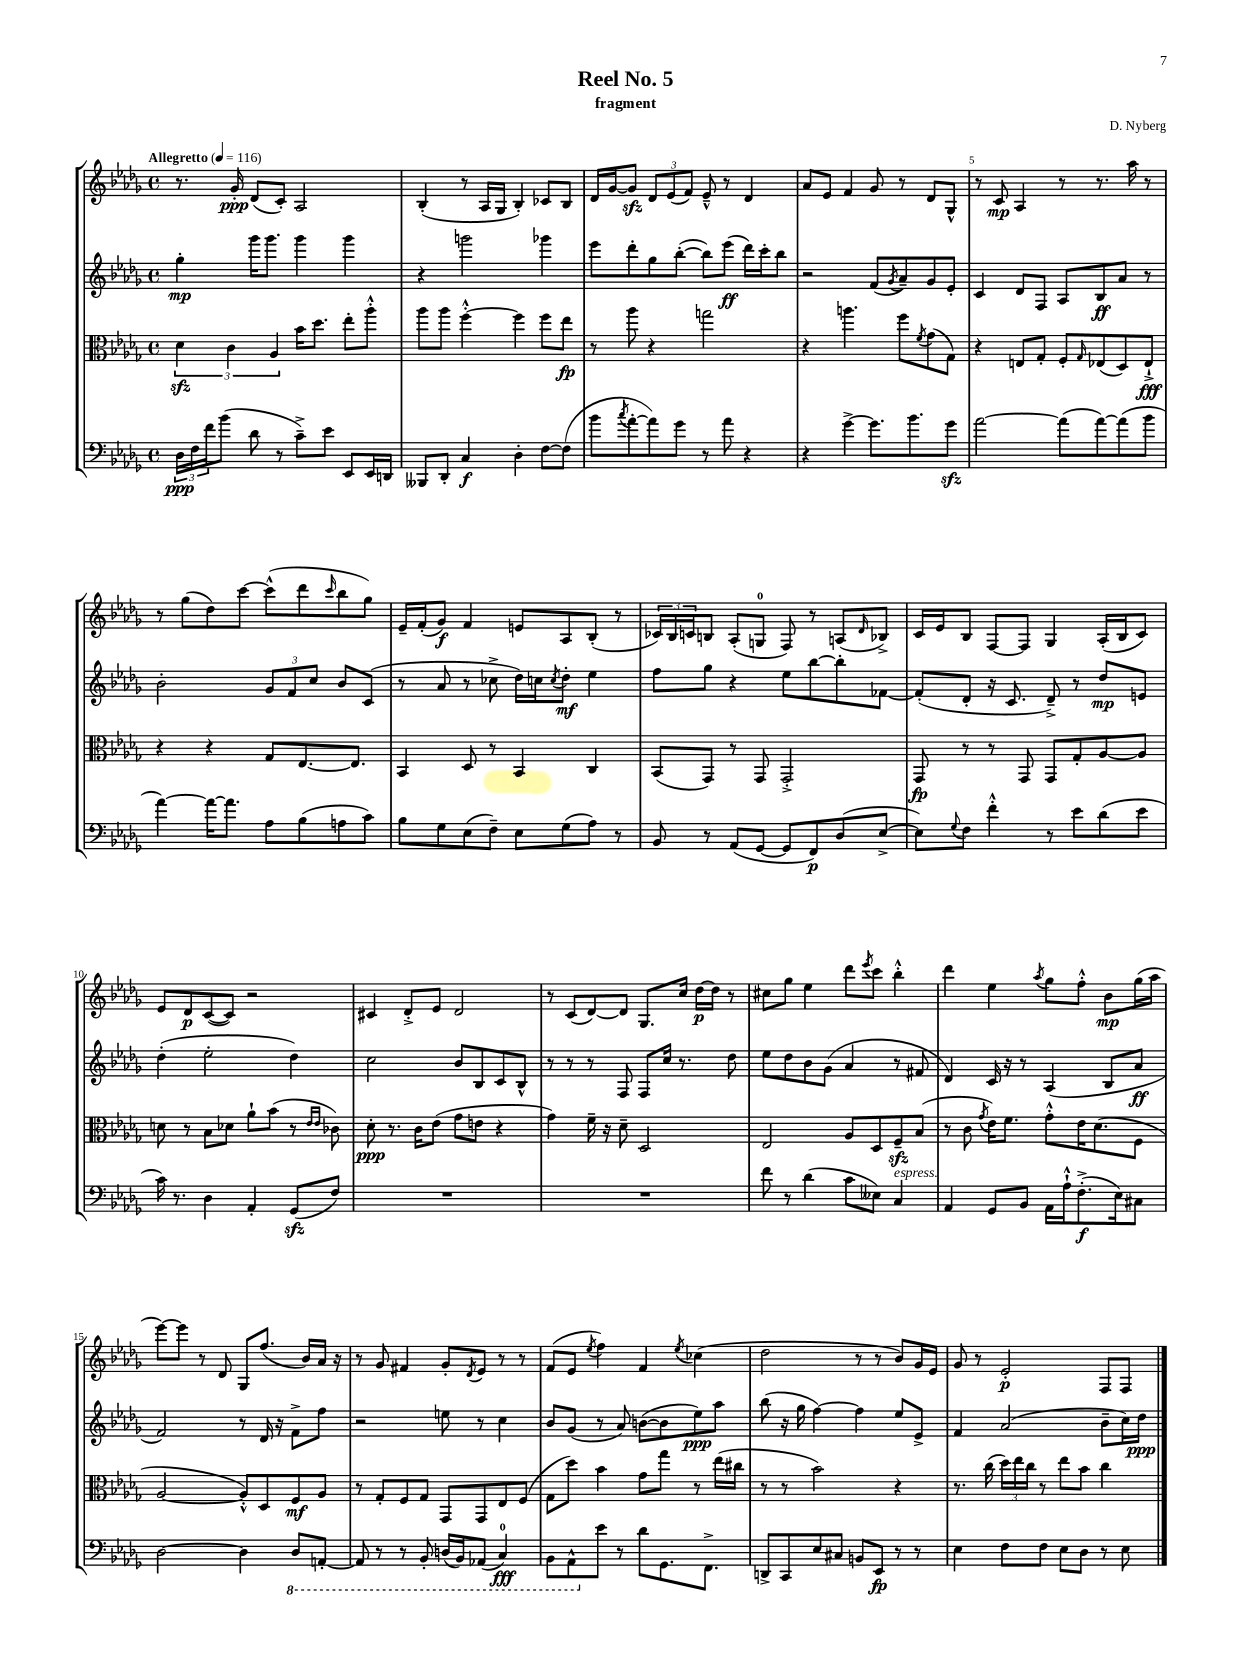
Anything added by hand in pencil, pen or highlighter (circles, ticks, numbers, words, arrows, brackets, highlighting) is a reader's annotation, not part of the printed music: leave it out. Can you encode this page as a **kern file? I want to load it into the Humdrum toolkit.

**kern	**dynam	**kern	**dynam	**kern	**dynam	**kern	**dynam
*part4	*part4	*part3	*part3	*part2	*part2	*part1	*part1
*staff4	*staff4	*staff3	*staff3	*staff2	*staff2	*staff1	*staff1
*clefF4	*	*clefC3	*	*clefG2	*	*clefG2	*
*k[b-e-a-d-g-]	*	*k[b-e-a-d-g-]	*	*k[b-e-a-d-g-]	*	*k[b-e-a-d-g-]	*
*M4/4	*	*M4/4	*	*M4/4	*	*M4/4	*
*met(c)	*	*met(c)	*	*met(c)	*	*met(c)	*
*MM116	*	*MM116	*	*MM116	*	*MM116	*
=1	=1	=1	=1	=1	=1	=1	=1
!	!	!	!	!	!	!LO:TX:a:B:t=Allegretto	!
24D-\LL	ppp	6d-zz\	.	4gg-'\	mp	8.r	.
24F\	.	.	.	.	.	.	.
24f\J	.	.	.	.	.	.	.
(8b-\J	.	.	.	.	.	.	.
.	.	6c\	.	.	.	.	.
.	.	.	.	.	.	16g-'/	ppp
8d-\	.	.	.	16ggg-\KL	.	(8d-/L	.
.	.	.	.	8.ggg-\J	.	.	.
.	.	6A-/	.	.	.	.	.
8r	.	.	.	.	.	8c'/J)	.
8c~^\L)	.	16b-\KL	.	4ggg-\	.	2A-/	.
.	.	8.dd-\J	.	.	.	.	.
8e-\J	.	.	.	.	.	.	.
8EE-/L	.	8ee-'\L	.	4ggg-\	.	.	.
16EE-/L	.	8aa-'^^\J	.	.	.	.	.
16DDn/JJ	.	.	.	.	.	.	.
=2	=2	=2	=2	=2	=2	=2	=2
8BBB--X/L	.	8aa-\L	.	4r	.	(4B-'/	.
8DD-'/J	.	8aa-\J	.	.	.	.	.
4C/	f	[4ff'^^\	.	2gggn\	.	8r	.
.	.	.	.	.	.	16A-/LL	.
.	.	.	.	.	.	16G-/JJ	.
4D-'\	.	4ff\]	.	.	.	4B-'/)	.
[8F\L	.	8ff\L	.	4ggg-X\	.	8c-X/L	.
(8F\J]	.	8ee-\J	fp	.	.	8B-/J	.
=3	=3	=3	=3	=3	=3	=3	=3
8b-\L	.	8r	.	8eee-\L	.	16d-/LL	.
.	.	.	.	.	.	[16g-/J	.
8qcc/	.	.	.	.	.	.	.
[8a-'\	.	8aa-\	.	8ddd-'\	.	8g-zz/J]	.
8a-\])	.	4r	.	8gg-\	.	12d-/L	.
.	.	.	.	.	.	(12e-/	.
8g-\J	.	.	.	([8bb-'\J	.	.	.
.	.	.	.	.	.	12f/J)	.
8r	.	2ggn\	.	8bb-\L])	.	8e-~^^/	.
8a-\	.	.	.	(8eee-\J	ff	8r	.
4r	.	.	.	16ddd-\LL)	.	4d-/	.
.	.	.	.	16ccc'\J	.	.	.
.	.	.	.	8bb-\J	.	.	.
=4	=4	=4	=4	=4	=4	=4	=4
4r	.	4r	.	2r	.	8a-/L	.
.	.	.	.	.	.	8e-/J	.
[4g-^\	.	4.aan\	.	.	.	4f/	.
8.g-\L]	.	.	.	(8f/L	.	8g-/	.
.	.	.	.	8qg-/	.	.	.
.	.	8ff\L	.	8a-~/)	.	8r	.
8.b-\	.	.	.	.	.	.	.
.	.	8qf/	.	.	.	.	.
.	.	(8g-\	.	8g-/	.	8d-/L	.
8g-zz\J	.	8G-\J)	.	8e-'/J	.	8G-^^/J	.
=5	=5	=5	=5	=5	=5	=5	=5
[2a-\	.	4r	.	4c/	.	8r	.
.	.	.	.	.	.	8c/	mp
.	.	8En/L	.	8d-/L	.	4A-/	.
.	.	8G-'/J	.	8F/J	.	.	.
(8a-\L]	.	8F'/L	.	8A-/L	.	8r	.
.	.	16qqG-/	.	.	.	.	.
[8a-\)	.	(8E-X/	.	8B-/	ff	8.r	.
(8a-\]	.	8D-/)	.	8a-/J	.	.	.
.	.	.	.	.	.	16aa-\	.
8b-\J	.	8E-`^/J	fff	8r	.	8r	.
!!LO:LB:g=z
=6	=6	=6	=6	=6	=6	=6	=6
[4a-\)	.	4r	.	2b-'\	.	8r	.
.	.	.	.	.	.	(8gg-\L	.
16a-\KL_	.	4r	.	.	.	8dd-\)	.
8.a-\J]	.	.	.	.	.	.	.
.	.	.	.	.	.	[8ccc\J	.
8A-\L	.	8G-/L	.	12g-/L	.	(8ccc^^\L]	.
.	.	.	.	12f/	.	.	.
(8B-\	.	[8.E-/	.	.	.	8ddd-\	.
.	.	.	.	12cc/J	.	.	.
.	.	.	.	.	.	16qqccc/	.
8An\	.	.	.	8b-/L	.	8bb-\	.
.	.	8.E-/J]	.	.	.	.	.
8c\J)	.	.	.	(8c/J	.	8gg-\J)	.
=7	=7	=7	=7	=7	=7	=7	=7
8B-\L	.	4BB-/	.	8r	.	16e-~/LL	.
.	.	.	.	.	.	(16f'/J	.
8G-\	.	.	.	8a-/	.	8g-/J)	f
(8E-\	.	8D-/	.	8r	.	4f/	.
8F~\J)	.	8r	.	8cc-X^\	.	.	.
8E-\L	.	4BB-/	.	16dd-\LL)	.	8en/L	.
.	.	.	.	16ccn\J	.	.	.
.	.	.	.	8qcc/	.	.	.
(8G-\	.	.	.	8dd-'\J	mf	8A-/	.
8A-\J)	.	4C/	.	4ee-\	.	(8B-'/J	.
8r	.	.	.	.	.	8r	.
=8	=8	=8	=8	=8	=8	=8	=8
8BB-/	.	(8BB-/L	.	8ff\L	.	24c-X/LL)	.
.	.	.	.	.	.	24B-/	.
.	.	.	.	.	.	24cn/J	.
8r	.	8GG-/J)	.	8gg-\J	.	8Bn/J	.
(8AA-/L	.	8r	.	4r	.	(8A-'/L	.
[8GG-/J	.	8GG-/	.	.	.	8Gn/J	.
8GG-/L]	.	2GG-'^/	.	8ee-\L	.	8F/)	.
8FF/)	p	.	.	[8bb-\	.	8r	.
(8D-/	.	.	.	8bb-'\]	.	(8An/L	.
.	.	.	.	.	.	16qqd-/	.
[8E-^/J	.	.	.	[8f-X\J	.	8B-X^/J)	.
=9	=9	=9	=9	=9	=9	=9	=9
8E-\L])	.	8GG-/	fp	(8f-'/L]	.	16c/LL	.
.	.	.	.	.	.	16e-/J	.
8qqG-/	.	.	.	.	.	.	.
8F\J	.	8r	.	8d-'/J	.	8B-/J	.
4f'^^\	.	8r	.	16r	.	[8F/L	.
.	.	.	.	8.c/	.	.	.
.	.	8GG-/	.	.	.	8F/J]	.
8r	.	8GG-/L	.	8d-~^/)	.	4G-/	.
8e-\L	.	8G-'/	.	8r	.	.	.
(8d-\	.	[8A-/	.	8dd-/L	mp	(16A-'/LL	.
.	.	.	.	.	.	16B-/J	.
8e-\J	.	8A-/J]	.	8en/J	.	8c/J)	.
!!LO:LB:g=z
=10	=10	=10	=10	=10	=10	=10	=10
16c\)	.	8dn\	.	(4dd-'\	.	8e-/L	.
8.r	.	.	.	.	.	.	.
.	.	8r	.	.	.	8d-/	p
4D-\	.	8B-\L	.	2ee-'\	.	([8c/	.
.	.	8d-X\J	.	.	.	8c/J])	.
4AA-'/	.	8a-`\L	.	.	.	2r	.
.	.	(8b-\J	.	.	.	.	.
(8GG-zz/L	.	8r	.	4dd-\)	.	.	.
.	.	16qqe-/LL	.	.	.	.	.
.	.	16qqe-/JJ	.	.	.	.	.
8F/J)	.	8c-X\)	.	.	.	.	.
=11	=11	=11	=11	=11	=11	=11	=11
1r	.	8d-'\	ppp	2cc\	.	4c#X/	.
.	.	8.r	.	.	.	.	.
.	.	.	.	.	.	8d-'^/L	.
.	.	16c\KL	.	.	.	.	.
.	.	(8e-\J	.	.	.	8e-/J	.
.	.	8g-\L	.	8b-/L	.	2d-/	.
.	.	8en\J	.	8B-/	.	.	.
.	.	4r	.	8c/	.	.	.
.	.	.	.	8B-^^/J	.	.	.
=12	=12	=12	=12	=12	=12	=12	=12
1r	.	4g-\)	.	8r	.	8r	.
.	.	.	.	8r	.	(8c/L	.
.	.	16f~\	.	8r	.	[8d-/)	.
.	.	16r	.	.	.	.	.
.	.	8d-~\	.	8F/	.	8d-/J]	.
.	.	2D-/	.	8F/L	.	8.G-/L	.
.	.	.	.	16cc/Jk	.	.	.
.	.	.	.	8.r	.	16cc/Jk	.
.	.	.	.	.	.	[16dd-\LL	p
.	.	.	.	.	.	16dd-\JJ]	.
.	.	.	.	8dd-\	.	8r	.
=13	=13	=13	=13	=13	=13	=13	=13
8f\	.	2E-/	.	8ee-\L	.	8cc#X\L	.
8r	.	.	.	8dd-\	.	8gg-\J	.
(4d-\	.	.	.	8b-\	.	4ee-\	.
.	.	.	.	(8g-\J	.	.	.
8c\L	.	8A-/L	.	4a-/	.	8ddd-\L	.
.	.	.	.	.	.	8qeee-/	.
8E--X\J)	.	8D-/	.	.	.	8ccc\J	.
!LO:TX:a:i:t=espress.	!	!	!	!	!	!	!
4C/	.	8Fzz~/	.	8r	.	4bb-'^^\	.
.	.	(8B-/J	.	8f#X/	.	.	.
=14	=14	=14	=14	=14	=14	=14	=14
4AA-/	.	8r	.	4d-/)	.	4ddd-\	.
.	.	8c\	.	.	.	.	.
.	.	8qg-/	.	.	.	.	.
8GG-/L	.	16e-\KL)	.	16c/	.	4ee-\	.
.	.	8.f\J	.	16r	.	.	.
8BB-/J	.	.	.	8r	.	.	.
.	.	.	.	.	.	8qaa-/	.
16AA-\LL	.	8g-'^^\L	.	(4A-/	.	8gg-\L	.
16A-`^^\J	.	.	.	.	.	.	.
(8.F'^\	f	16e-\K	.	.	.	8ff'^^\J	.
.	.	(8.d-\	.	.	.	.	.
.	.	.	.	8B-/L	.	8b-\L	mp
16E-\k)	.	.	.	.	.	.	.
8C#X\J	.	8F\J	.	8a-/J	ff	(16gg-\L	.
.	.	.	.	.	.	16aa-\JJ	.
!!LO:LB:g=z
=15	=15	=15	=15	=15	=15	=15	=15
[2D-\	.	[2A-/	.	2f/)	.	[8eee-\L)	.
.	.	.	.	.	.	8eee-\J]	.
.	.	.	.	.	.	8r	.
.	.	.	.	.	.	8d-/	.
4D-\]	.	8A-'^^/L])	.	8r	.	8G-/L	.
.	.	8D-/	.	16d-/	.	(8.ff/J	.
.	.	.	.	16r	.	.	.
*8ba	*	*	*	*	*	*	*
8DD-/L	.	8F/	mf	8f^\L	.	.	.
.	.	.	.	.	.	16b-/LL)	.
[8AAAn'/J	.	8A-/J	.	8ff\J	.	16a-/JJ	.
.	.	.	.	.	.	16r	.
=16	=16	=16	=16	=16	=16	=16	=16
8AAA/]	.	8r	.	2r	.	8r	.
8r	.	8G-'/L	.	.	.	8g-/	.
8r	.	8F/	.	.	.	4f#X/	.
8BBB-'/	.	8G-/J	.	.	.	.	.
(16DDn/LL	.	8GG-/L	.	8een\	.	8g-'/L	.
16BBB-/J)	.	.	.	.	.	.	.
.	.	.	.	.	.	8qd-/	.
(8AAA-X/J	.	8GG-/	.	8r	.	8e-/J	.
4CC/)	fff	8E-/	.	4cc\	.	8r	.
.	.	(8F/J	.	.	.	8r	.
=17	=17	=17	=17	=17	=17	=17	=17
8BBB-\L	.	8G-\L	.	8b-/L	.	(8f/L	.
8AAA-^^\	.	8dd-\J)	.	(8g-/J	.	8e-/J	.
.	.	.	.	.	.	8qee-/	.
*X8ba	*	*	*	*	*	*	*
8e-\J	.	4b-\	.	8r	.	4ff\)	.
8r	.	.	.	8a-/)	.	.	.
8d-\L	.	8g-\L	.	([8bn\L	.	4f/	.
8.GG-\	.	8gg-\J	.	8b\]	.	.	.
.	.	.	.	.	.	8qee-/	.
.	.	8r	.	8ee-\)	ppp	(4cc-X\	.
8.FF^\J	.	.	.	.	.	.	.
.	.	(16ee-\LL	.	8aa-\J	.	.	.
.	.	16cc#X\JJ	.	.	.	.	.
=18	=18	=18	=18	=18	=18	=18	=18
8DDn^/L	.	8r	.	(8bb-\	.	2dd-\	.
8CC/	.	8r	.	16r	.	.	.
.	.	.	.	16gg-\	.	.	.
8E-/	.	2b-\)	.	[4ff\)	.	.	.
8C#X/J	.	.	.	.	.	.	.
8BBn/L	.	.	.	4ff\]	.	8r	.
8EE-/J	fp	.	.	.	.	8r	.
8r	.	4r	.	8ee-/L	.	8b-/L)	.
8r	.	.	.	8e-^/J	.	16g-/L	.
.	.	.	.	.	.	16e-/JJ	.
=19	=19	=19	=19	=19	=19	=19	=19
4E-\	.	8.r	.	4f/	.	8g-/	.
.	.	.	.	.	.	8r	.
.	.	(16cc\	.	.	.	.	.
8F\L	.	24dd-\LL)	.	(2a-/	.	2e-'/	p
.	.	24ee-\	.	.	.	.	.
.	.	24cc\JJ	.	.	.	.	.
8F\J	.	8r	.	.	.	.	.
8E-\L	.	8ee-\L	.	.	.	.	.
8D-\J	.	8b-\J	.	.	.	.	.
8r	.	4cc\	.	8b-~\L	.	8F/L	.
8E-\	.	.	.	16cc\L)	.	8F/J	.
.	.	.	.	16dd-\JJ	ppp	.	.
==	==	==	==	==	==	==	==
*-	*-	*-	*-	*-	*-	*-	*-
